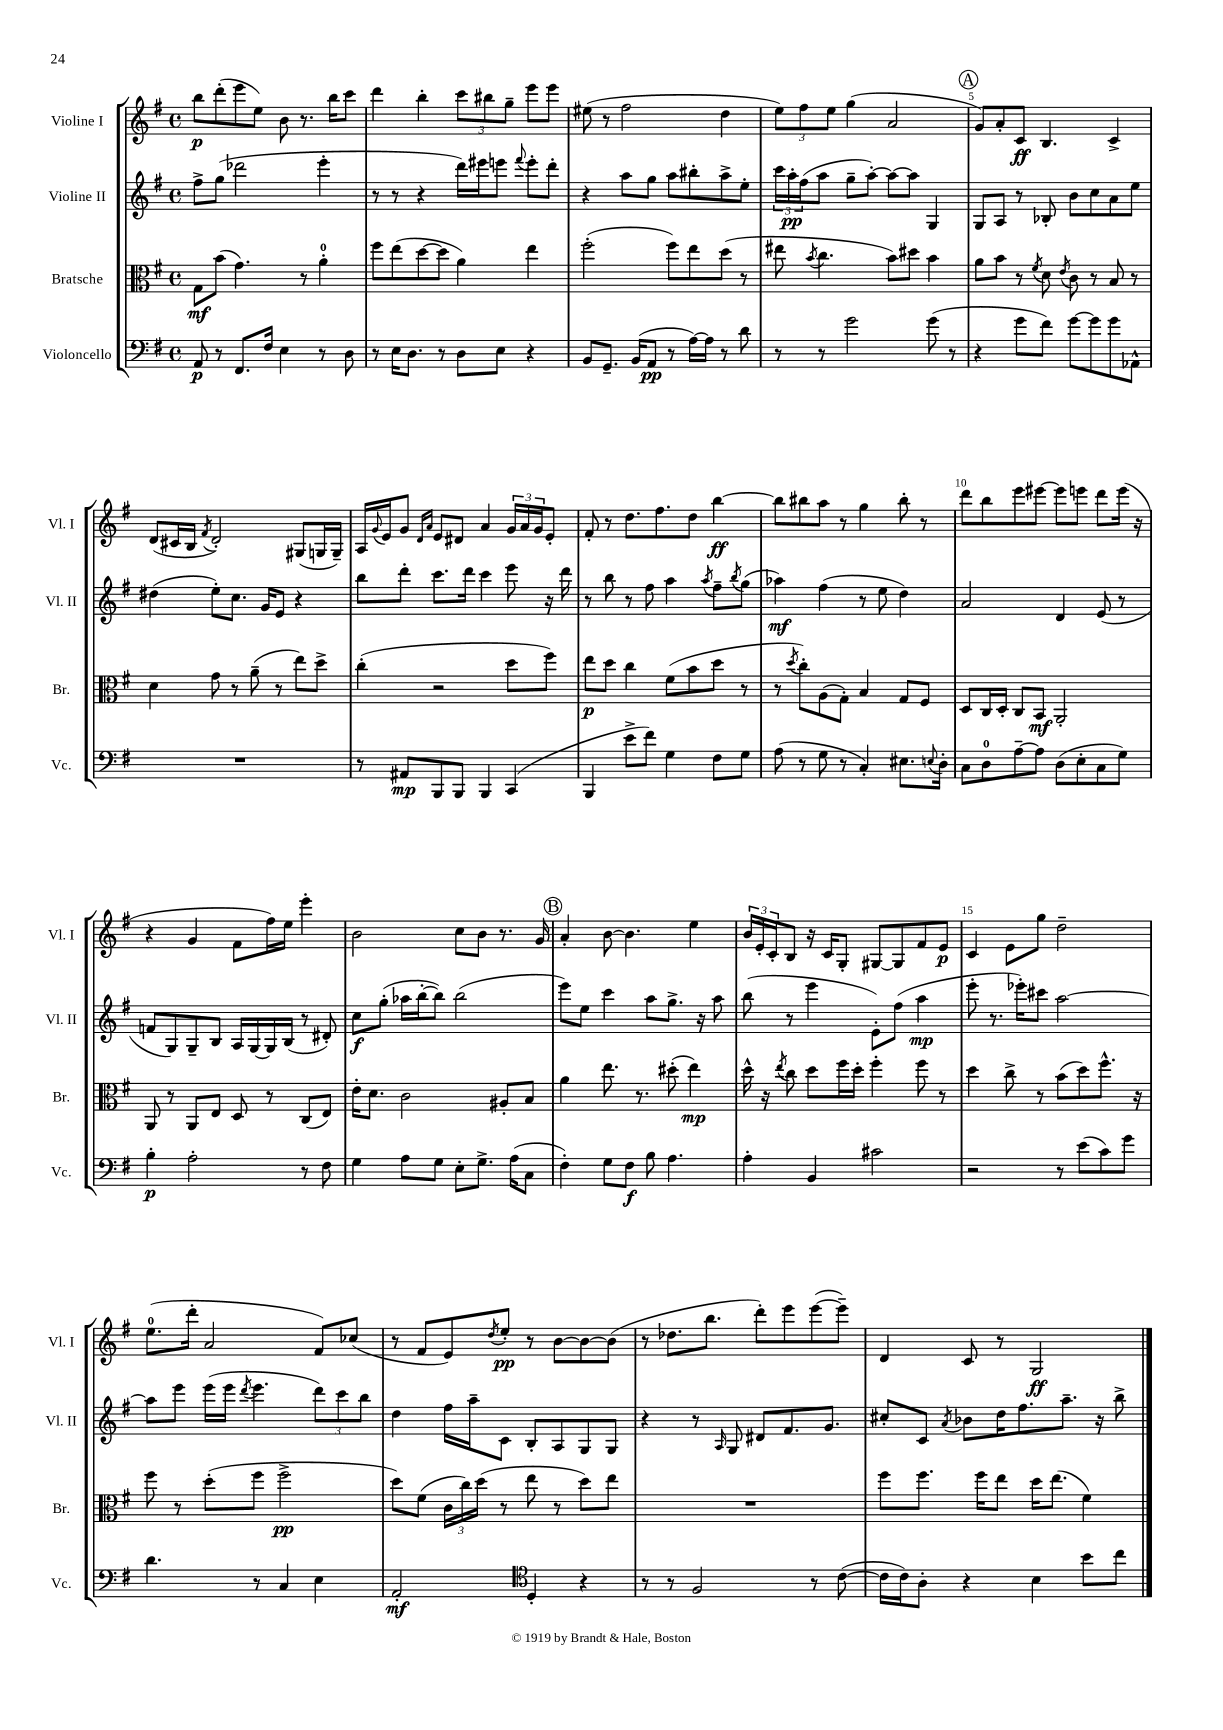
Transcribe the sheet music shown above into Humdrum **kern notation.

**kern	**kern	**kern	**kern
*staff4	*staff3	*staff2	*staff1
*clefF4	*clefC3	*clefG2	*clefG2
*k[f#]	*k[f#]	*k[f#]	*k[f#]
*M4/4	*M4/4	*M4/4	*M4/4
*met(c)	*met(c)	*met(c)	*met(c)
8AA	8G	8ff#^	8bb
8r	(8b	(8gg	(8ddd'
8.FF#	4.g)	2ddd-	8eee
.	.	.	8ee)
16F#	.	.	.
4E	.	.	8b
.	8r	.	8.r
8r	4a'	4eee'	.
.	.	.	16bb
8D	.	.	8ccc
=	=	=	=
8r	8ff#	8r	4ddd
16E	(8ee	8r	.
8.D	.	.	.
.	[8dd	4r	4bb'
8r	8dd]	.	.
8D	4a)	16ddd)	12ccc
.	.	16eee#	.
.	.	.	12bb#
8E	.	8eee	.
.	.	.	12gg~
.	.	8qqfff#	.
4r	4ee	8eee'	8eee
.	.	8ddd'	8eee
=	=	=	=
8BB	(2ff#'	4r	(8ee#
8.GG~	.	.	8r
.	.	8aa	2ff#
(16BB	.	.	.
8AA	.	8gg	.
8r	8ff#)	8aa	.
[16A)	8ee	8bb#'	.
16A]	.	.	.
8r	(8dd	8aa^	4dd
8d	8r	8ee'	.
=	=	=	=
8r	8ee#	24ccc	12ee)
.	.	24aa'	.
.	.	(24ff#	12ff#
.	8qb	.	.
8r	4.cc	8aa	.
.	.	.	12ee
2g	.	8gg~	(4gg
.	.	[8aa')	.
.	8b)	8aa_	2a
.	8dd#	8aa]	.
(8g	4b	4G	.
8r	.	.	.
=	=	=	=
4r	8a	8G	8g)
.	8b	8A	8a'
8g	8r	8r	8c
.	8qf#	.	.
8f#)	8d	8B-'	4.B
.	8qe	.	.
[8g	8c	8b	.
8g]	8r	8cc	.
8g	8B	8a	4c^
8AA-^^	8r	8ee	.
=	=	=	=
1r	4d	(4dd#	(8d
.	.	.	16c#
.	.	.	16B
.	.	.	8qf#
.	8g	8ee')	2d')
.	8r	8.cc	.
.	(8a~	.	.
.	.	16g	.
.	8r	8e	.
.	8ee)	4r	(8G#
.	8dd^	.	16G
.	.	.	16G~)
=	=	=	=
8r	(4cc'	8bb	16A
.	.	.	8qqg
.	.	.	16e
8AA#	.	8ddd'	8g
.	.	.	16qqd
.	.	.	16qqa
8BBB	2r	8.ccc	8e
8BBB	.	.	8d#
.	.	16ddd	.
4BBB	.	4ccc	4a
(4CC	8dd	8eee	24g
.	.	.	24a
.	.	.	24g
.	8ff#)	16r	8e'
.	.	16ddd	.
=	=	=	=
4BBB	8ee	8r	8f#'
.	8dd	8bb	8r
8e^	4cc	8r	8.dd
8f#)	.	8ff#	.
.	.	.	8.ff#
4G	(8f#	4aa	.
.	8b	.	8dd
.	.	8qaa	.
8F#	8dd	8ff#~	[4bb
.	.	8qbb	.
8G	8r	(8gg	.
=	=	=	=
(8A	8r	4aa-)	8bb]
.	8qdd	.	.
8r	8cc')	.	8bb#
8G	(8A	(4ff#	8aa
8r	8G')	.	8r
4C')	4B	8r	4gg
.	.	8ee	.
8.E#	8G	4dd)	8bb#'
.	8F#	.	8r
8qqE	.	.	.
16D'	.	.	.
=	=	=	=
8C	8D	2a	8ddd
8D	16C	.	8bb
.	16D'	.	.
[8A~	8C	.	8eee
8A]	8BB	.	[8eee#
(8D	2AA'	4d	8eee#]
8E'	.	.	8eee
8C	.	(8e	8ddd
8G)	.	8r	(16eee
.	.	.	16r
=	=	=	=
4B'	8AA	8f	4r
.	8r	8G)	.
2A'	8AA	8G~	4g
.	8E	8B	.
.	8D	16A	8f#
.	.	[16G	.
.	8r	16G]	16ff#)
.	.	(16B	16ee
8r	(8C	8r	4eee'
8F#	8E)	8d#')	.
=	=	=	=
4G	16e'	8cc	2b
.	8.d	.	.
.	.	(8gg'	.
8A	2c	16aa-	.
.	.	[16bb'	.
8G	.	8bb])	.
8E'	.	(2bb	8cc
8.G^	.	.	8b
.	8A#'	.	8.r
(16A	.	.	.
8C	8B	.	.
.	.	.	16g
=	=	=	=
4F#')	4a	8eee)	4a'
.	.	8ee	.
8G	8.ee	4ccc	[8b
8F#	.	.	4.b]
.	8.r	.	.
8B	.	8aa	.
4.A	(8dd#'	8.gg^	.
.	4ee)	.	4ee
.	.	16r	.
.	.	8aa	.
=	=	=	=
4A'	16dd^^	(8bb	24b
.	.	.	24e'
.	16r	.	.
.	.	.	24c'
.	8qee	.	.
.	8cc	8r	8B
4BB	8dd	4eee	16r
.	.	.	16c
.	16ff#	.	8G'
.	16dd'	.	.
2c#	4ff#'	8e')	[8G#
.	.	(8ff#	8G#]
.	8ff#	4aa	8f#
.	8r	.	8e
=	=	=	=
2r	4dd	8eee'	4c
.	.	8.r	.
.	8cc^	.	8e
.	.	16eee-')	.
.	8r	8ccc#	8gg
8r	(8b	[2aa	2dd~
(8e	8dd)	.	.
8c)	8.ff#^^	.	.
8g	.	.	.
.	16r	.	.
=	=	=	=
4.d	8ff#	8aa]	(8.ee
.	8r	8eee	.
.	.	.	16ddd'
.	(8dd'	(16eee	2a
.	.	16eee	.
.	.	8qddd	.
8r	8ff#	4.eee	.
4C	2ff#^	.	.
4E	.	12ddd)	8f#)
.	.	12ccc	.
.	.	.	(8cc-
.	.	12bb	.
=	=	=	=
2AA'	8dd)	4dd	8r
.	(8f#	.	8f#
.	24c	16ff#	8e)
.	24cc)	.	.
.	.	16aa~	.
.	(24dd	.	.
.	.	.	8qdd
.	8r	8c	8ee'
*clefC4	*	*	*
4D'	8ee	8B'	8r
.	8r	8A	[8b
4r	8dd)	8G	8b_
.	8ee	8G	(8b]
=	=	=	=
8r	1r	4r	8r
8r	.	.	8.dd-
2F#	.	8r	.
.	.	.	8.bb
.	.	16qqA	.
.	.	8G	.
.	.	8d#	8ddd')
.	.	8.f#	8eee
8r	.	.	([8eee
.	.	8.g	.
([8c	.	.	8eee~])
=	=	=	=
16c]	8ff#	8cc#'	4d
16c)	.	.	.
8A'	8.ff#	8c	.
.	.	8qa	.
4r	.	8b-	8c
.	16ff#	.	.
.	8ee	16dd	8r
.	.	8.ff#	.
4B	16dd	.	2G
.	(8.ee	.	.
.	.	8.aa~	.
8b	4f#)	.	.
.	.	16r	.
8cc	.	8bb^	.
==	==	==	==
*-	*-	*-	*-
